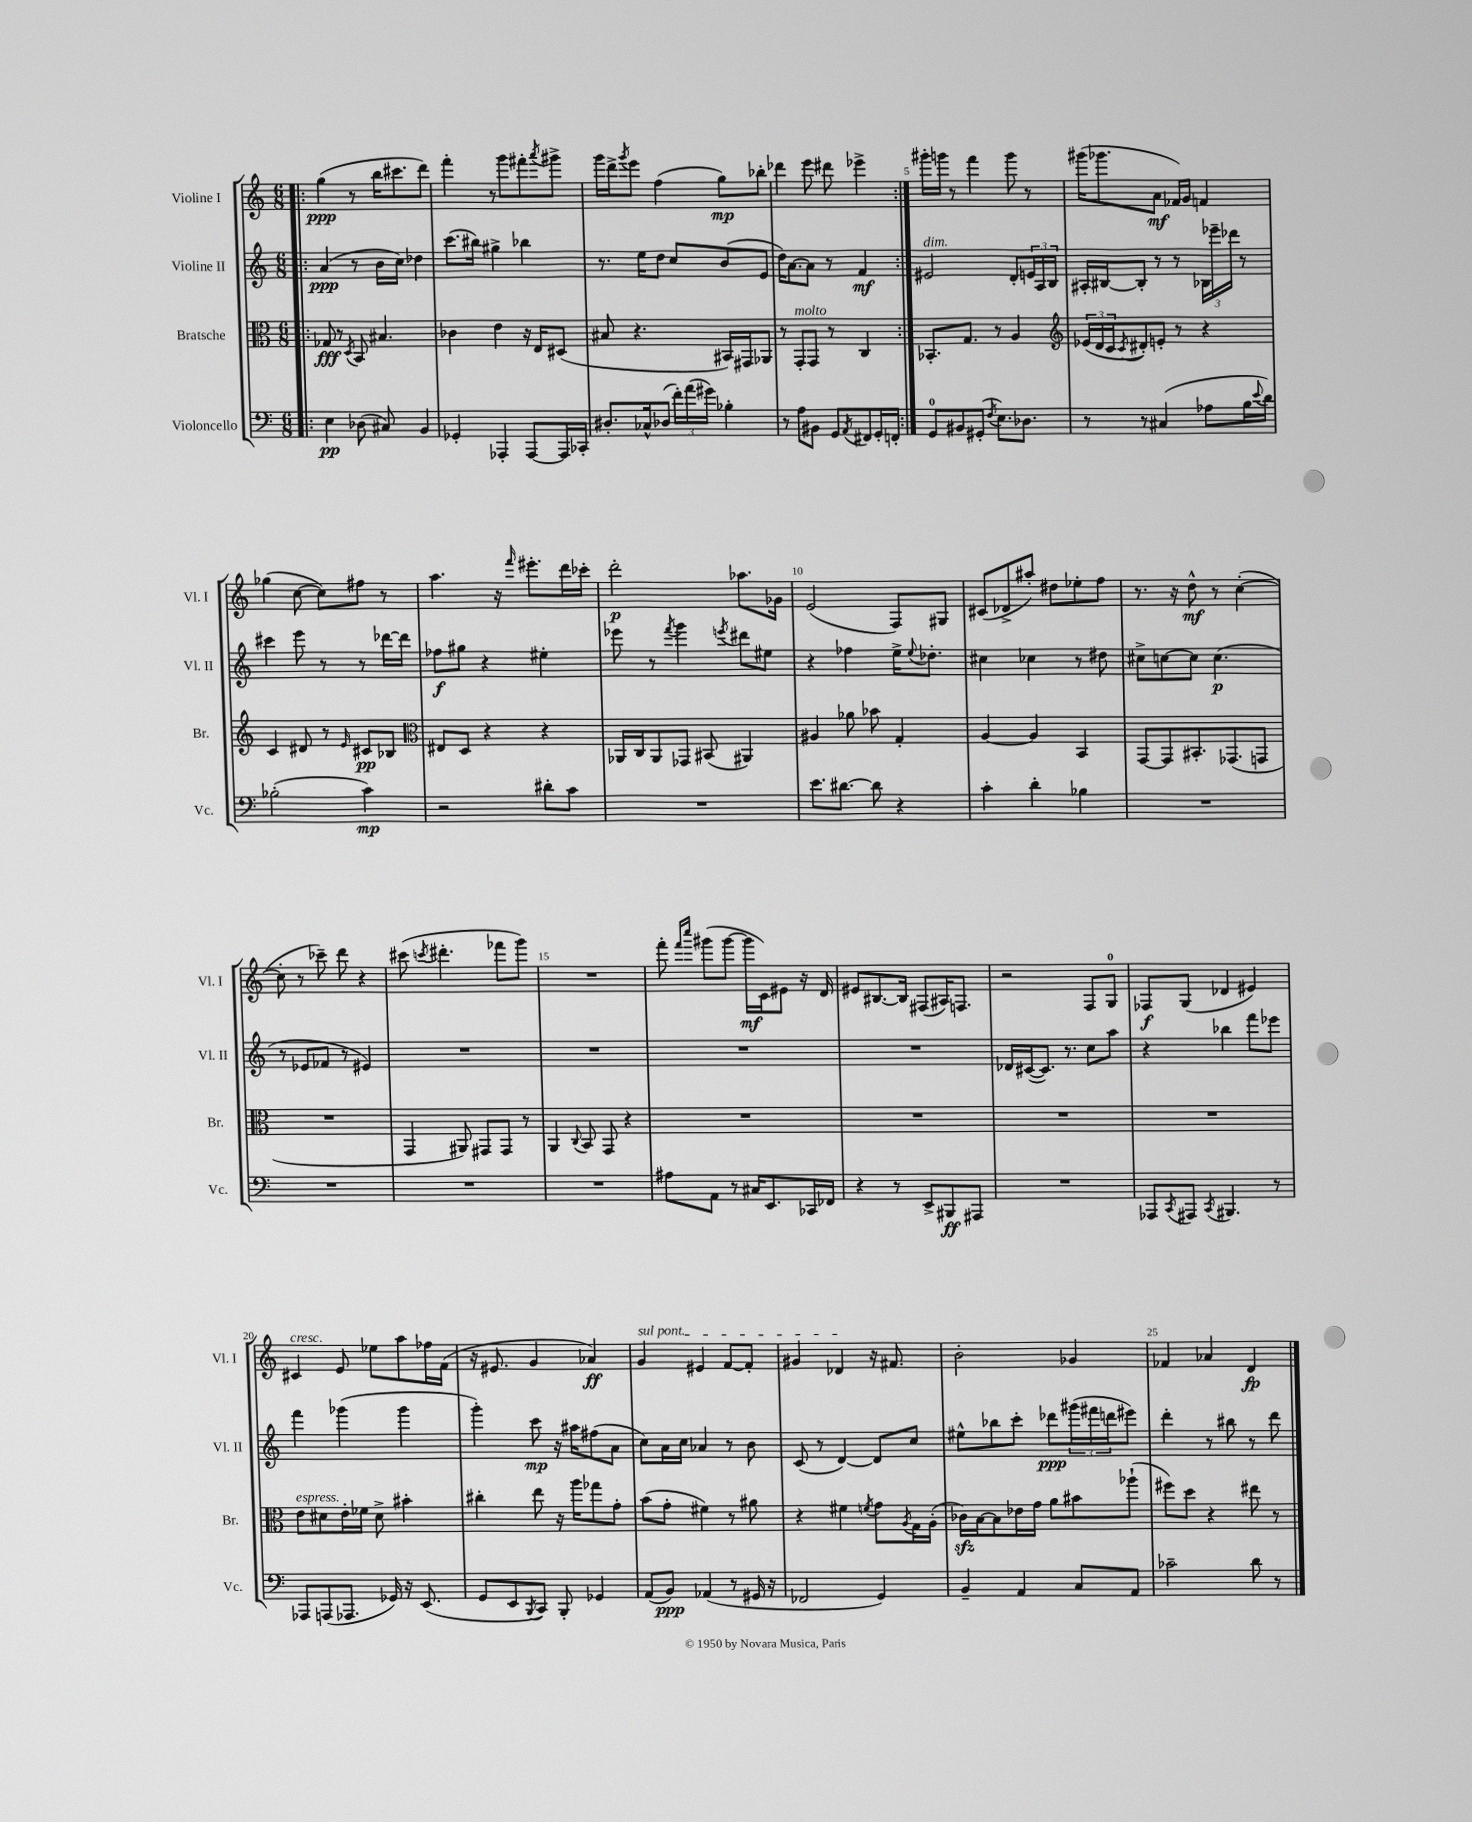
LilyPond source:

<<
\new StaffGroup <<
\new Staff = "s0" \with { instrumentName = "Violine I" shortInstrumentName = "Vl. I" } {
    \clef treble \key c \major \numericTimeSignature \time 6/8
    \repeat volta 2 { \bar ".|:" g''4\ppp( r8 b''16 cis'''8. d'''8) |
    f'''4-. r8 g'''8 fis'''8-. \acciaccatura { a'''8 } gis'''8-> |
    g'''16 d'''16-> \acciaccatura { g'''8 } e'''8 f''4( g''8\mp) bes''8-. |
    des'''4 e'''8 dis'''8 ees'''4-> | }
    gis'''16-. g'''16 r8 f'''4 g'''8 r8 |
    gis'''16( ges'''8. a'8\mf fes'16) g'16 f'4 |
    ges''4( c''8~ c''8) fis''8 r8 |
    a''4. r16 \grace { f'''16 } eis'''8.-. d'''16 ces'''16-. |
    d'''2-.\p aes''8. ges'16 |
    e'2( f8) gis8 |
    cis'8( des'8-> ais''8-.) dis''8 ees''8-. f''8 |
    r8. r16 d''8-^\mf r8 c''4~-.( |
    c''8-. r8 ces'''8--) d'''8 r4 |
    cis'''8( \acciaccatura { c'''8 } dis'''4.-. fes'''8 g'''8) |
    R2. |
    f'''8-. \grace { f'''16 c''''16 } gis'''8( gis'''8~ gis'''16\mf c'16) eis'8 r16 d'16 |
    eis'8 bis8.~ bis16 fis8( ais16) f8. |
    r2 f8 g8-0 |
    fes8\f g8( des'4 eis'4) |
    cis'4^\markup { \italic "cresc." } e'8 ees''8 a''8 fes''16 f'16( |
    r16 eis'8. g'4 aes'4\ff) |
    \once \override TextSpanner.bound-details.left.text = \markup { \italic "sul pont." } g'4\startTextSpan eis'4 f'8~ f'8-. |
    gis'4 des'4\stopTextSpan r16 fis'8. |
    b'2-. ges'4 |
    fes'4 aes'4 d'4\fp \bar "|." |
}
\new Staff = "s1" \with { instrumentName = "Violine II" shortInstrumentName = "Vl. II" } {
    \clef treble \key c \major \numericTimeSignature \time 6/8
    \repeat volta 2 { \bar ".|:" a'4\ppp( r8 b'16 c''16) des''4 |
    c'''8.( bis''16) gis''4-> bes''4 |
    r8. e''16 d''8 c''8 b'8( e'8 |
    d''16) a'8.~ a'8 r8 f'4\mf | }
    eis'2^\markup { \italic "dim." } d'8-. \tuplet 3/2 { e'16 a16 b16 } |
    ais16-. bis16~ bis8-. r8 r8 \tuplet 3/2 { bes16 ees'''16-- des'''16 } r8 |
    cis'''4 e'''8 r8 r8 des'''16~ des'''16 |
    fes''8\f gis''8 r4 eis''4-. |
    ees'''8 r8 \acciaccatura { f'''8 } g'''4 \acciaccatura { e'''8 } dis'''8 eis''8 |
    r4 fes''4 e''16-> \appoggiatura { e''8 } des''8.-. |
    cis''4 ces''4 r8 dis''8 |
    cis''8-> c''8~ c''8 c''4.\p( |
    r8 ees'8 fes'8 r8 eis'4) |
    R2. |
    R2. |
    R2. |
    R2. |
    des'16 cis'16~( cis'8.) r8. c''8 a''8 |
    r4 bes''4 f'''8 ees'''8 |
    f'''4 ges'''4( ges'''4 |
    g'''4-.) c'''8\mp r16 ais''16 fis''8( a'8 |
    c''8) a'16 c''16 aes'4 r8 b'8 |
    c'8( r8 d'4~) d'8 c''8 |
    eis''8-^ bes''8 c'''8-. des'''8\ppp \tuplet 3/2 { gis'''16( fis'''16 d'''16 } eis'''8) |
    d'''4-. r8 bis''8 r8 d'''8 \bar "|." |
}
\new Staff = "s2" \with { instrumentName = "Bratsche" shortInstrumentName = "Br." } {
    \clef alto \key c \major \numericTimeSignature \time 6/8
    \repeat volta 2 { \bar ".|:" ges8\fff r8 \acciaccatura { d8 } b,8 bis4. |
    ces'4 e'4 r16 e16 dis8( |
    bis8 r4. bis,16) gis,16 aes,8 |
    r8 g,8-.^\markup { \italic "molto" } g,8 r8 c4 | }
    bes,8.-. g8. r8 a4 |
    \clef treble \tuplet 3/2 { ees'16( d'16 c'16 } \acciaccatura { c'8 } dis'8-.) e'8-. r8 r4 |
    c'4 dis'8 r8 \grace { e'16 } cis'8\pp bes8 |
    \clef alto eis8 d8 r4 r4 |
    aes,16 c16 aes,8 ges,8 bis,8( ais,4) |
    ais4 aes'8 bes'8 g4-. |
    a4~ a4 b,4 |
    g,8~ g,8 bis,8.-. ges,8.( g,8 |
    R2. |
    g,4 ais,8) gis,8 gis,8 r8 |
    a,4 \appoggiatura { c8 } b,8 g,8 r4 |
    R2. |
    R2. |
    R2. |
    R2. |
    e'8^\markup { \italic "espress." } dis'8 e'16-. fes'16 dis'8-> bis'4-. |
    cis''4-. e''8 r16 a''16 ges''8 g'8-. |
    b'8( g'8-. fis'4) r8 ais'8 |
    r4 fis'4 \acciaccatura { f'8 } g'8 \acciaccatura { a8 } g16 a16-.( |
    ces'16\sfz) b16~ b8 ees'16 g'16 a'8 bis'8 aes''8-!( |
    fis''8) d''8 r4 eis''8 r8 \bar "|." |
}
\new Staff = "s3" \with { instrumentName = "Violoncello" shortInstrumentName = "Vc." } {
    \clef bass \key c \major \numericTimeSignature \time 6/8
    \repeat volta 2 { \bar ".|:" e4\pp des8( cis8) b,4 |
    ges,4-. aes,,4-. aes,,8~ aes,,16 ces,16-. |
    dis8.-. ces16-^ des8( \tuplet 3/2 { f'16-.) a'16( gis'16) } bes4-. |
    r8 a8 bis,8 g,8 \acciaccatura { a,8 } fis,8 g,16-. f,16-. | }
    g,8-0 bis,8 gis,8-.( \acciaccatura { f8 } e8.) des8. |
    r8 r8 cis4( aes8 b16 \appoggiatura { e'8 } d'16) |
    bes2-.( c'4\mp) |
    r2 dis'8-. c'8 |
    R2. |
    e'8. dis'8.~ dis'8 r4 |
    c'4-. d'4-. bes4 |
    R2. |
    R2. |
    R2. |
    R2. |
    ais8 a,8 r8 cis16 e,8. ces,16 fes,16 |
    r4 r8 e,8-> bis,,8\ff ais,,8 |
    R2. |
    aes,,8 \acciaccatura { c,8 } ais,,8 \acciaccatura { c,8 } bis,,4. r8 |
    aes,,8 a,,8( aes,,8. ges,16) r16 e,8.( |
    g,8 e,8 \acciaccatura { b,,8 } c,8) b,,8-. ges,4 |
    a,8( b,8\ppp) aes,4( r8 gis,16 r16 |
    fes,2 g,4) |
    b,4-- a,4 c8 a,8 |
    ces'2-- d'8 r8 \bar "|." |
}
>>
>>
\layout { \context { \Score \override BarNumber.break-visibility = ##(#f #t #t) barNumberVisibility = #(every-nth-bar-number-visible 5) } }
